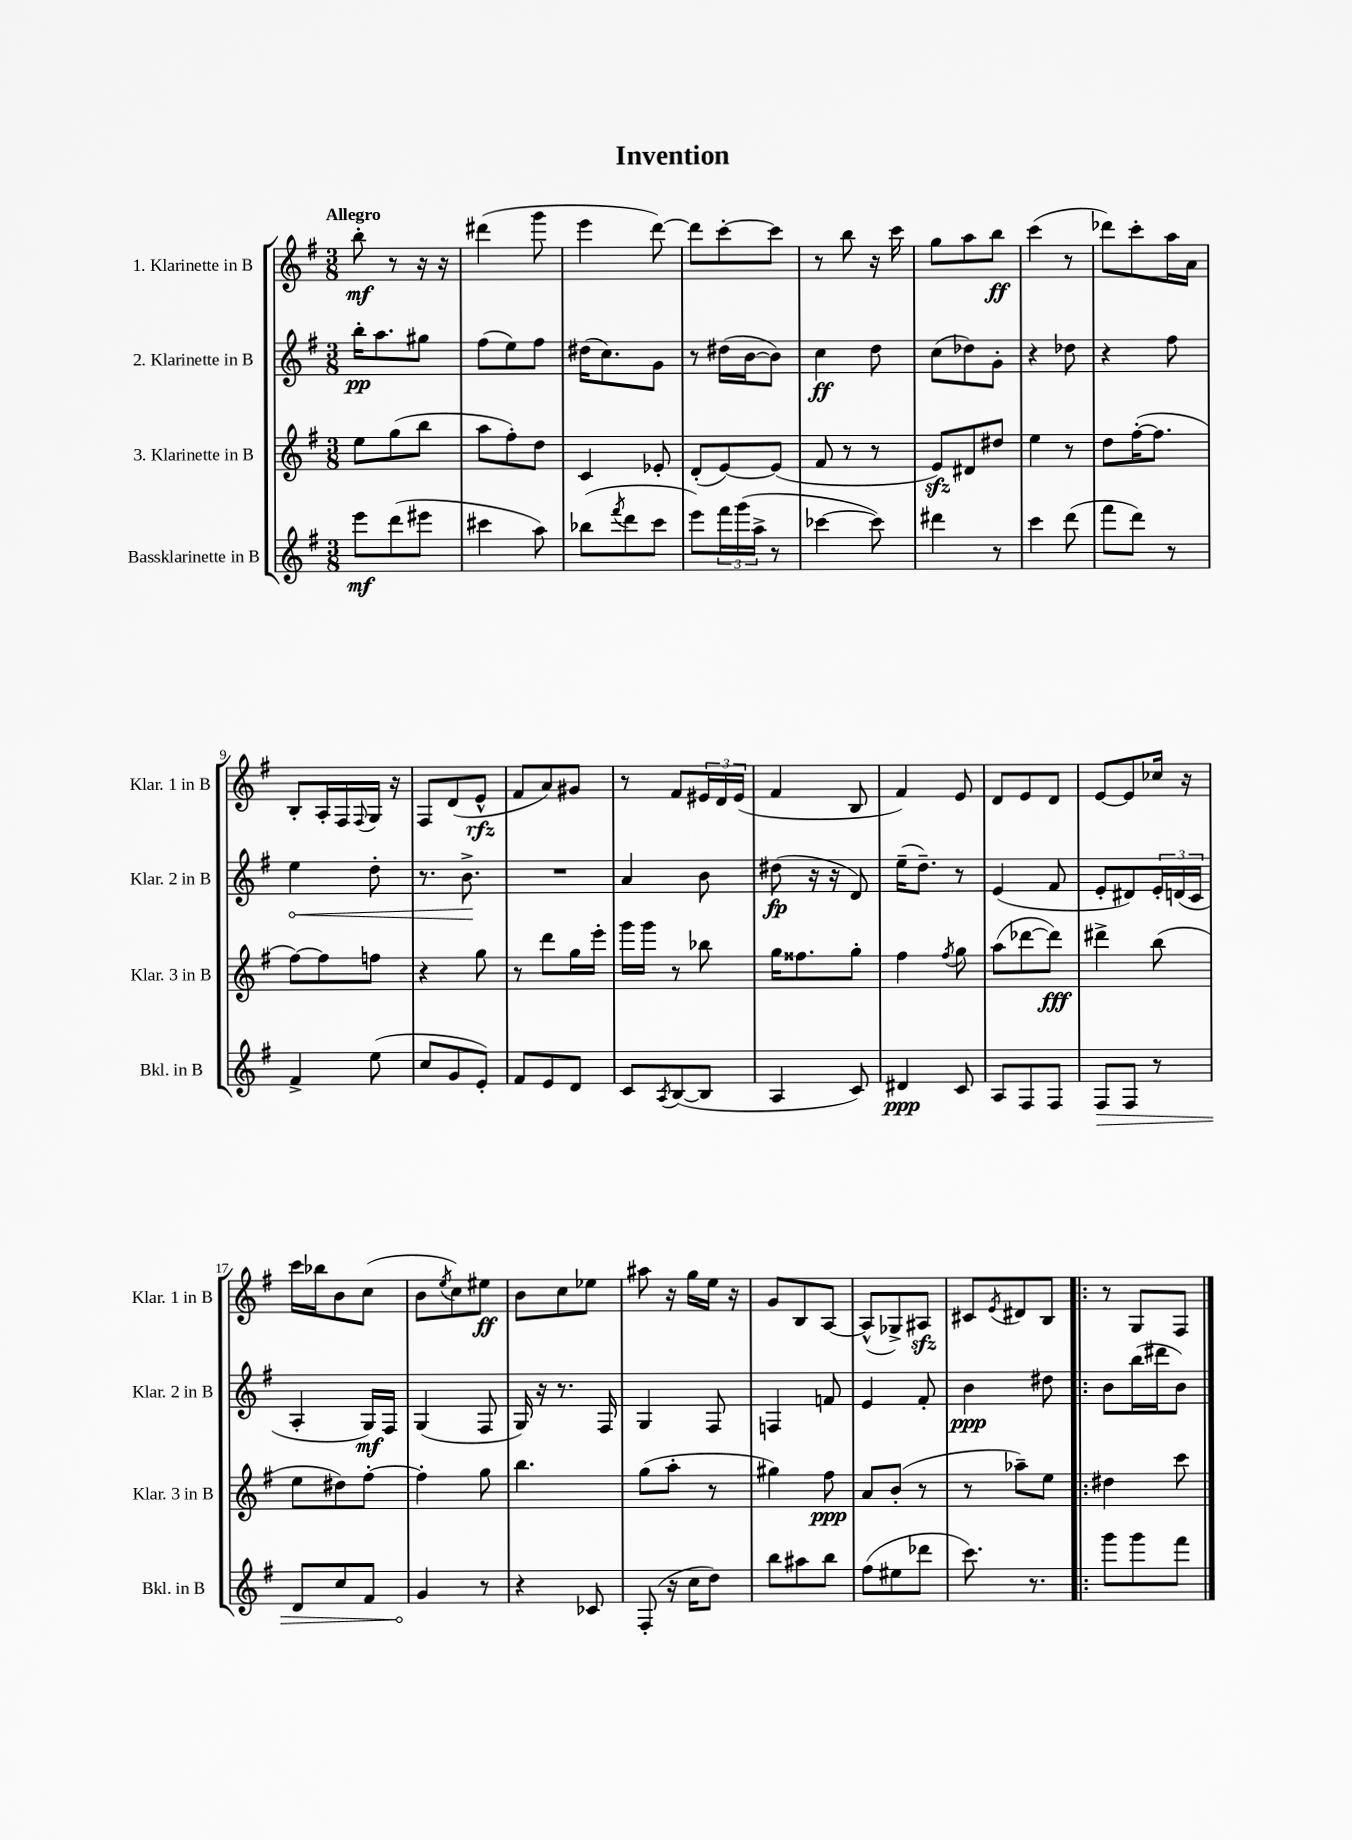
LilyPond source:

\header { title = "Invention" }
<<
\new StaffGroup <<
\new Staff = "s0" \with { instrumentName = "1. Klarinette in B" shortInstrumentName = "Klar. 1 in B" } {
    \clef treble \key g \major \numericTimeSignature \time 3/8 \tempo "Allegro"
    b''8-.\mf r8 r16 r16 |
    dis'''4( g'''8 |
    e'''4 d'''8~) |
    d'''8 c'''8~-. c'''8 |
    r8 b''8 r16 c'''16 |
    g''8 a''8 b''8\ff |
    c'''4( r8 |
    des'''8) c'''8-. a''16 a'16 |
    b8-. a16-. fis16 \appoggiatura { fis8 } g16 r16 |
    fis8 d'8( e'8-^\rfz |
    fis'8 a'8) gis'8 |
    r8 fis'8 \tuplet 3/2 { eis'16 d'16 eis'16( } |
    fis'4 b8 |
    fis'4) e'8 |
    d'8 e'8 d'8 |
    e'8~ e'8 ces''16 r16 |
    c'''16 bes''16 b'8 c''8( |
    b'8 \acciaccatura { e''8 } c''8) eis''8\ff |
    b'8 c''8 ees''8 |
    ais''8 r16 g''16 e''16 r16 |
    g'8 b8 a8~ |
    a8-^( ges8->) ais8\sfz |
    cis'8 \acciaccatura { e'8 } dis'8 b8 |
    \bar ".|:" r8 g8 fis8 \bar "|." |
}
\new Staff = "s1" \with { instrumentName = "2. Klarinette in B" shortInstrumentName = "Klar. 2 in B" } {
    \clef treble \key g \major \numericTimeSignature \time 3/8
    b''16-.\pp a''8. gis''8 |
    fis''8( e''8) fis''8 |
    dis''16( c''8.) g'8 |
    r8 dis''16( b'16~ b'8) |
    c''4\ff d''8 |
    c''8( des''8) g'8-. |
    r4 des''8 |
    r4 fis''8 |
    \once \override Hairpin.circled-tip = ##t e''4\< d''8-. |
    r8. b'8.->\! |
    R4. |
    a'4 b'8 |
    dis''8\fp( r16 r16 d'8) |
    e''16--( d''8.--) r8 |
    e'4( fis'8 |
    e'8-. dis'8) \tuplet 3/2 { e'16-. d'16( c'16 } |
    a4-. g16\mf) fis16 |
    g4( fis8 |
    g16) r16 r8. fis16 |
    g4 fis8 |
    f4 f'8 |
    e'4 fis'8-. |
    b'4\ppp dis''8 |
    \bar ".|:" b'8 b''16( dis'''16 b'8) \bar "|." |
}
\new Staff = "s2" \with { instrumentName = "3. Klarinette in B" shortInstrumentName = "Klar. 3 in B" } {
    \clef treble \key g \major \numericTimeSignature \time 3/8
    e''8 g''8( b''8 |
    a''8 fis''8-.) d''8 |
    c'4 ees'8-. |
    d'8-.( e'8~) e'8( |
    fis'8 r8 r8 |
    e'8\sfz) dis'8 dis''8 |
    e''4 r8 |
    d''8 fis''16~-.( fis''8. |
    fis''8~) fis''8 f''8 |
    r4 g''8 |
    r8 d'''8 g''16 e'''16-. |
    g'''16 g'''16 r8 bes''8 |
    g''16 fisis''8. g''8-. |
    fis''4 \acciaccatura { fis''8 } g''8 |
    a''8( des'''8~ des'''8\fff) |
    dis'''4-> b''8( |
    e''8 dis''8) fis''8~-. |
    fis''4-. g''8 |
    b''4. |
    g''8( a''8-. r8 |
    gis''4) fis''8\ppp |
    a'8 b'8-.( r8 |
    r8 aes''8--) e''8 |
    \bar ".|:" dis''4 c'''8 \bar "|." |
}
\new Staff = "s3" \with { instrumentName = "Bassklarinette in B" shortInstrumentName = "Bkl. in B" } {
    \clef treble \key g \major \numericTimeSignature \time 3/8
    e'''8\mf d'''8( eis'''8 |
    cis'''4 a''8) |
    bes''8( \acciaccatura { fis'''8 } d'''8 c'''8 |
    e'''8) \tuplet 3/2 { fis'''16 g'''16( a''16-> } r8 |
    ces'''4~ ces'''8) |
    dis'''4 r8 |
    c'''4 d'''8( |
    fis'''8 d'''8) r8 |
    fis'4-> e''8( |
    c''8 g'8 e'8-.) |
    fis'8 e'8 d'8 |
    c'8 \acciaccatura { a8 } b8~( b8 |
    a4 c'8) |
    dis'4\ppp c'8 |
    a8 fis8 fis8 |
    \once \override Hairpin.circled-tip = ##t fis8\> fis8 r8 |
    d'8 c''8 fis'8 |
    g'4\! r8 |
    r4 ces'8 |
    fis8-.( r16 c''16 d''8) |
    b''8 ais''8 b''8 |
    fis''8( eis''8 des'''8 |
    c'''8.) r8. |
    \bar ".|:" g'''8 g'''8 fis'''8 \bar "|." |
}
>>
>>
